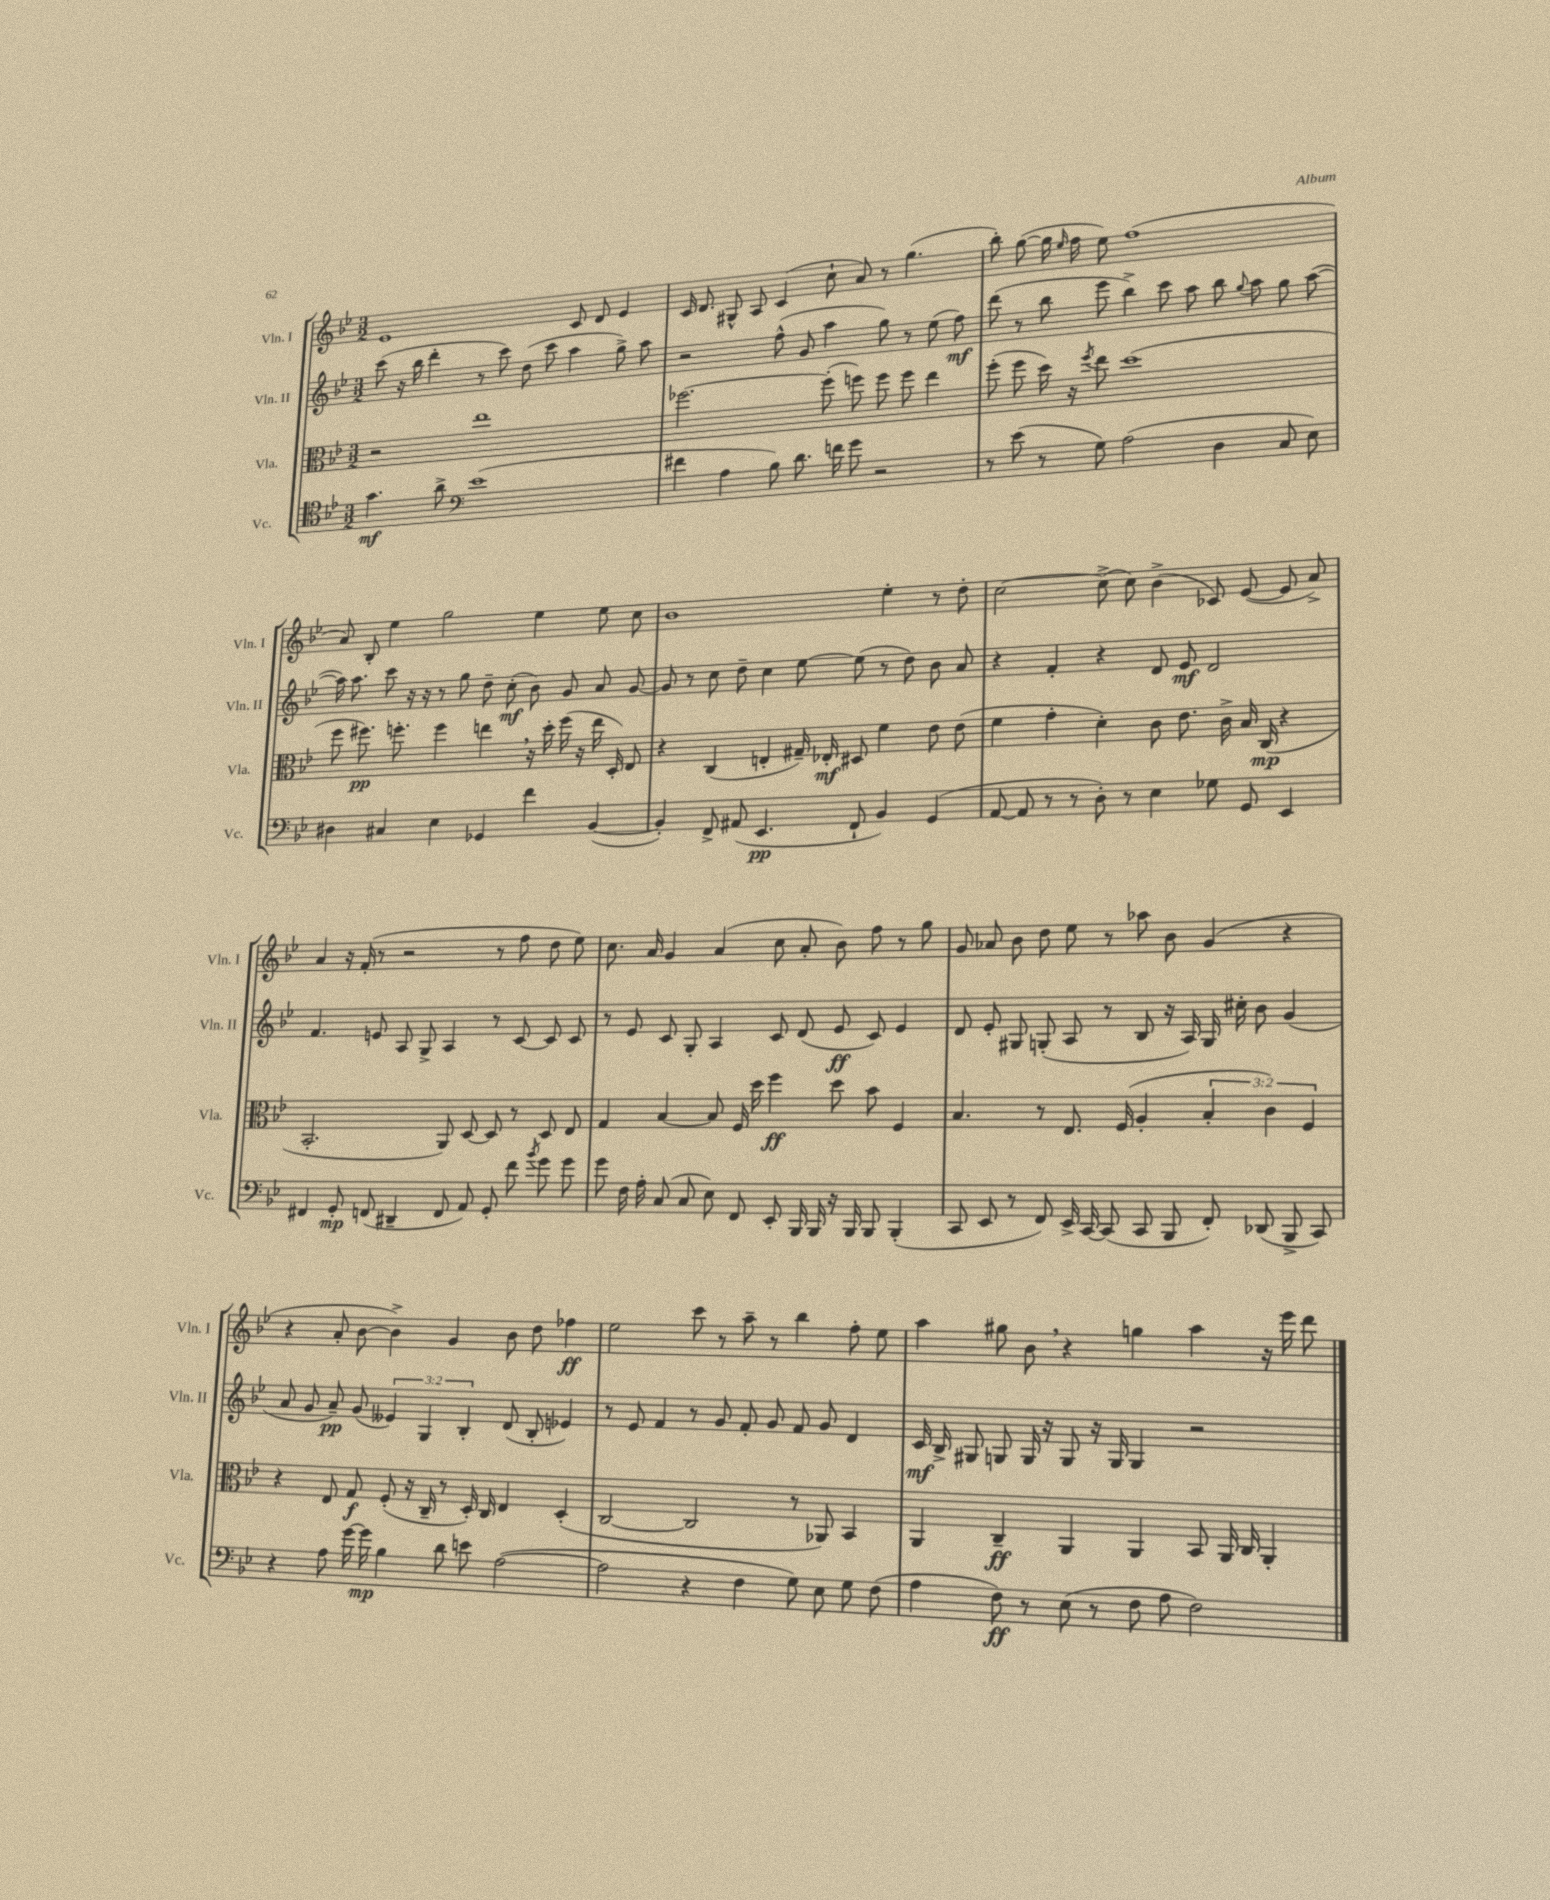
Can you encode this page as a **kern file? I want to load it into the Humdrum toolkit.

**kern	**dynam	**kern	**dynam	**kern	**dynam	**kern	**dynam
*part4	*part4	*part3	*part3	*part2	*part2	*part1	*part1
*staff4	*staff4	*staff3	*staff3	*staff2	*staff2	*staff1	*staff1
*I"Vc.	*	*I"Vla.	*	*I"Vln. II	*	*I"Vln. I	*
*I'Vc.	*	*I'Vla.	*	*I'Vln. II	*	*I'Vln. I	*
*clefC4	*	*clefC3	*	*clefG2	*	*clefG2	*
*k[b-e-]	*	*k[b-e-]	*	*k[b-e-]	*	*k[b-e-]	*
*M3/2	*	*M3/2	*	*M3/2	*	*M3/2	*
=65	=65	=65	=65	=65	=65	=65	=65
4.g\	mf	2r	.	(8ccc\	.	1e-	.
.	.	.	.	16r	.	.	.
.	.	.	.	16bb-\	.	.	.
.	.	.	.	4ddd'\	.	.	.
8a^\	.	.	.	.	.	.	.
*clefF4	*	*	*	*	*	*	*
(1e-	.	1ee-	.	8r	.	.	.
.	.	.	.	8ccc\)	.	.	.
.	.	.	.	(8dd\	.	.	.
.	.	.	.	8ccc\	.	.	.
.	.	.	.	4aa\	.	8c/	.
.	.	.	.	.	.	8d/	.
.	.	.	.	8gg^\)	.	4e-/	.
.	.	.	.	8aa\	.	.	.
=66	=66	=66	=66	=66	=66	=66	=66
4f#X\	.	[2.ff-X\	.	2r	.	16c/	.
.	.	.	.	.	.	8.d/	.
4A\	.	.	.	.	.	8G#X^^/	.
.	.	.	.	.	.	8A/	.
8B-\)	.	.	.	(8ff^^\	.	(4c/	.
8.d\	.	.	.	8g/	.	.	.
.	.	(8ff-'\]	.	4aa\	.	8cc`\	.
16fn\	.	.	.	.	.	.	.
8g\	.	8ffn\)	.	.	.	8a/)	.
2r	.	8ff\	.	8gg\)	.	8r	.
.	.	8ff\	.	8r	.	(4.gg\	.
.	.	4ee-\	.	(8ee-\	.	.	.
.	.	.	.	8ff\)	mf	.	.
=67	=67	=67	=67	=67	=67	=67	=67
8r	.	(8ff'\	.	(8ddd\	.	8bb-'\)	.
(8e-\	.	8ff\	.	8r	.	([8gg\	.
8r	.	16dd\)	.	8bb-\	.	16gg\]	.
.	.	.	.	.	.	16qqee-/	.
.	.	16r	.	.	.	16ff\	.
.	.	8qff/	.	.	.	.	.
8G\)	.	8ee-\	.	8eee-\	.	8ee-\)	.
(2A\	.	(1dd	.	4bb-^\)	.	(1ff	.
.	.	.	.	8ccc\	.	.	.
.	.	.	.	8aa\	.	.	.
4D\	.	.	.	8bb-\	.	.	.
.	.	.	.	8qqgg/	.	.	.
.	.	.	.	8aa\	.	.	.
8C/	.	.	.	8gg\	.	.	.
8E-\)	.	.	.	([8aa\	.	.	.
!!LO:LB:g=z
=68	=68	=68	=68	=68	=68	=68	=68
4D#X\	.	8ff\	.	16aa\])	.	8a/)	.
.	.	.	.	8.aa\	.	.	.
.	.	8.ff#X\)	pp	.	.	8B-'/	.
4C#X/	.	.	.	8ccc\	.	4ee-\	.
.	.	8.ffn'\	.	.	.	.	.
.	.	.	.	16r	.	.	.
.	.	.	.	16r	.	.	.
4E-\	.	4ff\	.	8r	.	2gg\	.
.	.	.	.	8gg\	.	.	.
4GG-X/	.	4een,\	.	8dd~\	.	.	.
.	.	.	.	(8cc'\	mf	.	.
4f\	.	16r	.	8b-\)	.	4ee-\	.
.	.	16dd'\	.	.	.	.	.
.	.	(16ff\	.	8g/	.	.	.
.	.	16r	.	.	.	.	.
([4BB-/	.	16ee\	.	8a/	.	8ee-\	.
.	.	16D'/)	.	.	.	.	.
.	.	8E-/	.	[8g/	.	8cc\	.
=69	=69	=69	=69	=69	=69	=69	=69
4BB-'/])	.	4r	.	8g/]	.	1b-	.
.	.	.	.	8r	.	.	.
8FF^/	.	(4C/	.	8cc\	.	.	.
(8AA#X/	.	.	.	8dd~\	.	.	.
4.EE-/	pp	4En'/	.	4cc\	.	.	.
.	.	16G#X~/)	.	[8ee-\	.	.	.
.	.	16E-X'/	mf	.	.	.	.
8FF`/	.	8D#X/	.	(8ee-\]	.	.	.
4BB-/)	.	4f\	.	8r	.	4ee-'\	.
.	.	.	.	8dd\)	.	.	.
(4GG/	.	8e-\	.	8b-\	.	8r	.
.	.	(8e-\	.	8a/	.	8dd'\	.
=70	=70	=70	=70	=70	=70	=70	=70
[8AA/	.	4f\	.	4r	.	[2cc\	.
8AA/]	.	.	.	.	.	.	.
8r	.	4g'\	.	4f'/	.	.	.
8r	.	.	.	.	.	.	.
8D'\)	.	4d'\)	.	4r	.	(8cc^\]	.
8r	.	.	.	.	.	8cc\)	.
4E-\	.	8c\	.	8d/	.	(4b-^\	.
.	.	8.e-\	.	8e-/	mf	.	.
8G-X\	.	.	.	2d/	.	8c-X/)	.
.	.	16c^\	.	.	.	.	.
8GG/	.	16B-/	.	.	.	([8e-/	.
.	.	(16C/	mp	.	.	.	.
4EE-/	.	4r	.	.	.	8e-/]	.
.	.	.	.	.	.	8a^/)	.
!!LO:LB:g=z
=71	=71	=71	=71	=71	=71	=71	=71
4FF#X/	.	2.BB-'/	.	4.f/	.	4a/	.
8GG'/	mp	.	.	.	.	16r	.
.	.	.	.	.	.	(16f'/	.
(8FFn/	.	.	.	8en/	.	8r	.
4DD#X~/	.	.	.	8A/	.	2r	.
.	.	.	.	8G^/	.	.	.
8FF/	.	8AA/)	.	4A/	.	.	.
8AA/)	.	[8D/	.	.	.	.	.
8GG'/	.	8D/]	.	8r	.	8r	.
8f\	.	8r	.	[8c/	.	8ff\	.
8qb-/	.	.	.	.	.	.	.
8g\	.	8D/	.	8c/]	.	8dd\	.
8g\	.	8E-/	.	8c/	.	8ee-\)	.
=72	=72	=72	=72	=72	=72	=72	=72
8g\	.	4G/	.	8r	.	8.cc\	.
16F\	.	.	.	8e-/	.	.	.
16A'\	.	.	.	.	.	16a/	.
(8C/	.	[4B-/	.	8c/	.	4g/	.
8C/	.	.	.	8G'/	.	.	.
8E-\)	.	8B-/]	.	4A/	.	(4a/	.
8FF/	.	16F/	.	.	.	.	.
.	.	16dd\	.	.	.	.	.
8EE-'/	.	4ff\	ff	8c/	.	8cc\	.
16BBB-/	.	.	.	(8d/	.	8a'/	.
16BBB-/	.	.	.	.	.	.	.
16r	.	8dd\	.	8e-/	ff	8b-\)	.
16BBB-/	.	.	.	.	.	.	.
8BBB-/	.	8b-\	.	8c/)	.	8ff\	.
(4BBB-'/	.	4F/	.	4e-/	.	8r	.
.	.	.	.	.	.	8gg\	.
=73	=73	=73	=73	=73	=73	=73	=73
8CC/	.	4.B-/	.	8d/	.	8g/	.
8EE-/	.	.	.	8e-'/	.	8a-X/	.
8r	.	.	.	8G#X/	.	8b-\	.
8FF/)	.	8r	.	(8Gn'/	.	8dd\	.
16EE-^/	.	8.E-/	.	8A/	.	8ee-\	.
[16CC/	.	.	.	.	.	.	.
(8CC/]	.	.	.	8r	.	8r	.
.	.	(16F/	.	.	.	.	.
8CC/	.	4A'/	.	8B-/	.	8aa-X\	.
8BBB-/	.	.	.	16r	.	8b-\	.
.	.	.	.	16A/)	.	.	.
8FF'/)	.	6B-'/	.	16G/	.	(4g/	.
.	.	.	.	16cc#X'\	.	.	.
(8DD-X/	.	.	.	8b-\	.	.	.
.	.	6c\)	.	.	.	.	.
8BBB-^/	.	.	.	(4g/	.	4r	.
.	.	6F/	.	.	.	.	.
8CC/)	.	.	.	.	.	.	.
!!LO:LB:g=z
=74	=74	=74	=74	=74	=74	=74	=74
4r	.	4r	.	8a/	.	4r	.
.	.	.	.	8g/	.	.	.
8A\	.	8E-/	.	8a~/)	pp	8a'/	.
[16g\	.	8G/	f	(8g/	.	[8b-\	.
16g\]	mp	.	.	.	.	.	.
4B-\	.	(8F'/	.	6e--X/)	.	4b-^\])	.
.	.	16r	.	.	.	.	.
.	.	.	.	6G/	.	.	.
.	.	16C~/	.	.	.	.	.
8d\	.	8r	.	.	.	4g/	.
.	.	.	.	6B-'/	.	.	.
8en\	.	16D'/)	.	.	.	.	.
.	.	16C/	.	.	.	.	.
([2A\	.	4E-/	.	(8d/	.	8b-\	.
.	.	.	.	8B-'/	.	8dd\	.
.	.	(4D'/	.	4e-X/)	.	4ff-X\	ff
=75	=75	=75	=75	=75	=75	=75	=75
2A\]	.	[2C/	.	8r	.	2ee-\	.
.	.	.	.	8e-/	.	.	.
.	.	.	.	4f/	.	.	.
4r	.	2C/]	.	8r	.	8ccc\	.
.	.	.	.	8g/	.	8r	.
4F\	.	.	.	8f'/	.	8aa~\	.
.	.	.	.	8g/	.	8r	.
8G\)	.	8r	.	8f/	.	4bb-\	.
8E-\	.	8AA-X/)	.	8g/	.	.	.
8G\	.	4BB-/	.	4d/	.	8ff'\	.
(8F\	.	.	.	.	.	8ee-\	.
=76	=76	=76	=76	=76	=76	=76	=76
4A\	.	4AA/	.	16c/	mf	4aa\	.
.	.	.	.	16B-^/	.	.	.
.	.	.	.	8G#X/	.	.	.
8F\)	ff	4C~/	ff	8Gn/	.	8gg#X\	.
8r	.	.	.	16G/	.	8b-,\	.
.	.	.	.	16r	.	.	.
(8E-\	.	4AA/	.	8G/	.	4r	.
8r	.	.	.	16r	.	.	.
.	.	.	.	16G/	.	.	.
8F\	.	4AA/	.	4G/	.	4ggn\	.
8A\	.	.	.	.	.	.	.
2F\)	.	8BB-/	.	2r	.	4aa\	.
.	.	16AA/	.	.	.	.	.
.	.	16C/	.	.	.	.	.
.	.	4AA'/	.	.	.	16r	.
.	.	.	.	.	.	16eee-\	.
.	.	.	.	.	.	8ddd\	.
==	==	==	==	==	==	==	==
*-	*-	*-	*-	*-	*-	*-	*-
